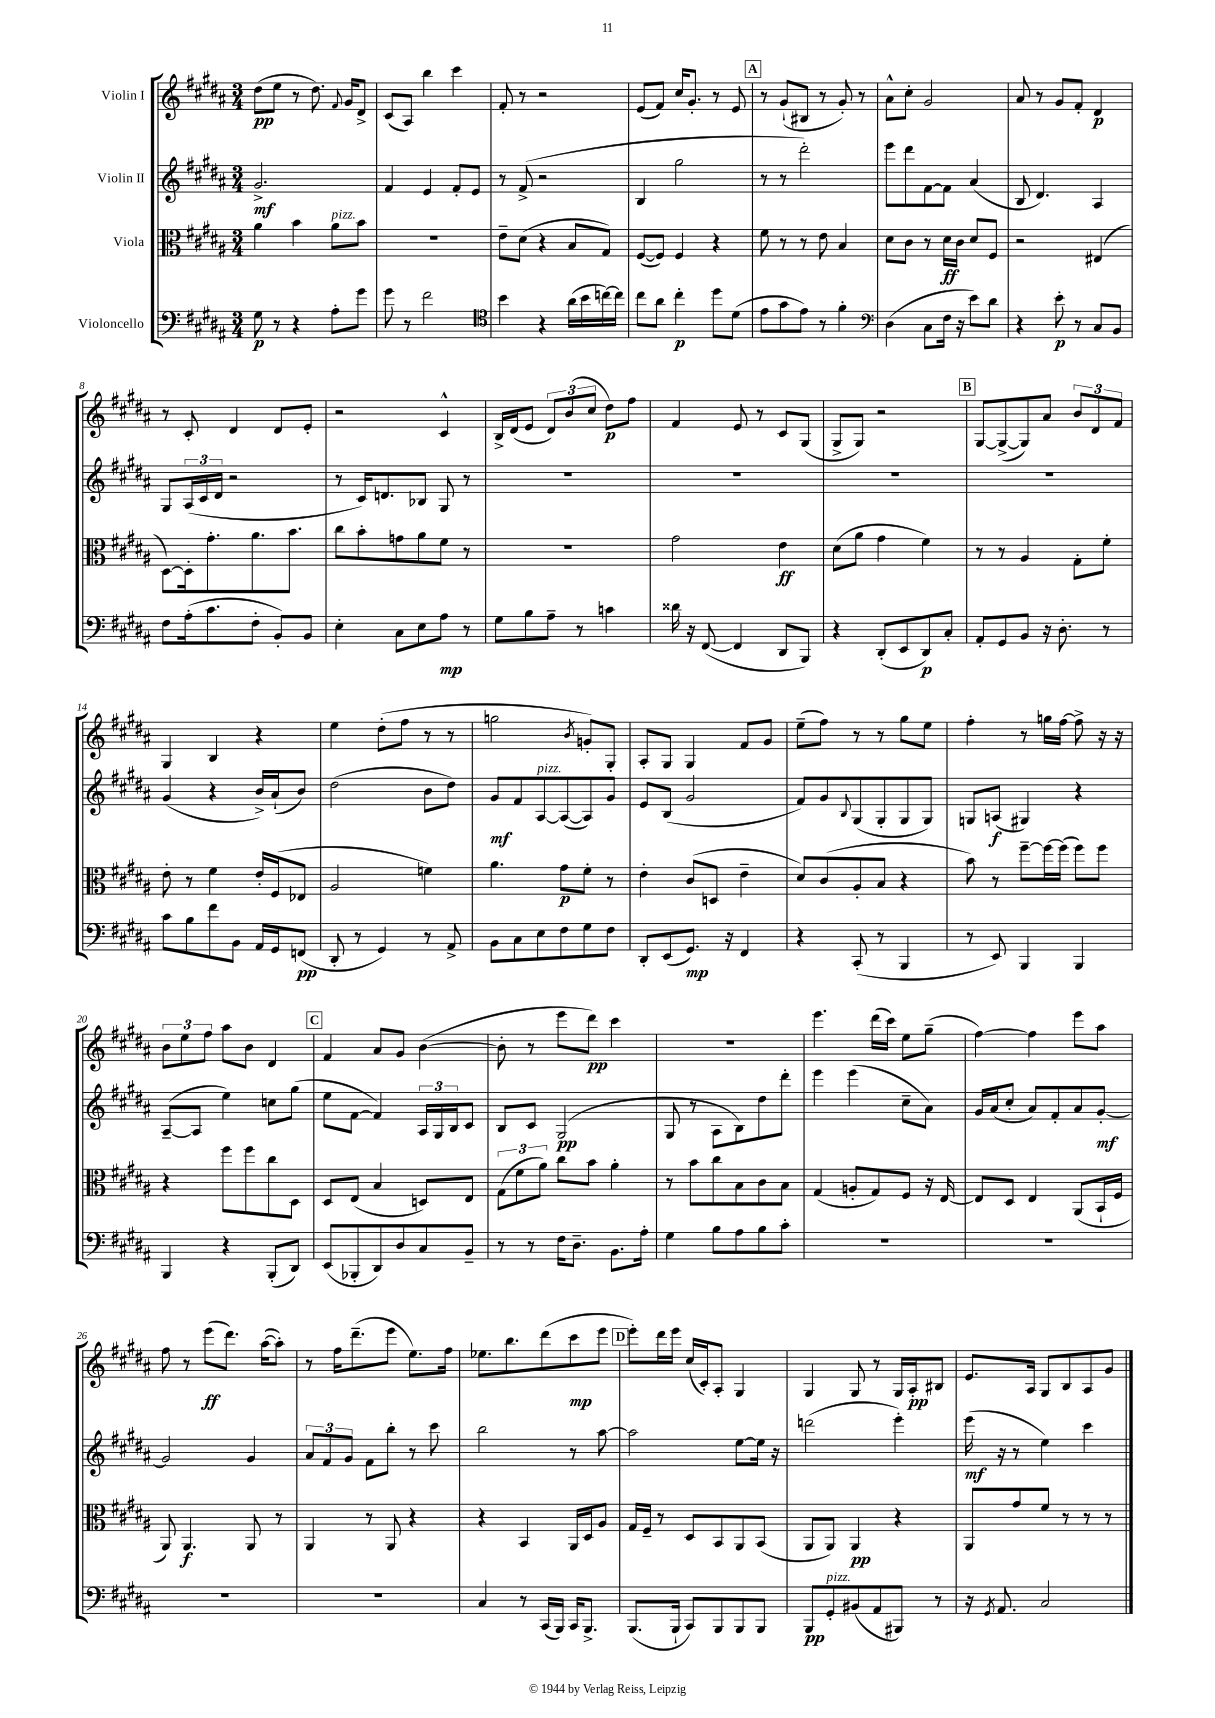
<<
\new StaffGroup <<
\new Staff = "s0" \with { instrumentName = "Violin I" } {
    \clef treble \key b \major \numericTimeSignature \time 3/4
    dis''8\pp( e''8 r8 dis''8.) \appoggiatura { fis'8 } gis'16 dis'8-> |
    cis'8( ais8) b''4 cis'''4 |
    fis'8-. r8 r2 |
    e'8( fis'8) cis''16 gis'8.-. r8 e'8 |
    \mark \markup { \box "A" } r8 gis'8-!( bis8 r8 gis'8-.) r8 |
    ais'8-^ cis''8-. gis'2 |
    ais'8 r8 gis'8 fis'8-. dis'4\p |
    r8 cis'8-. dis'4 dis'8 e'8-. |
    r2 cis'4-^ |
    b16-> dis'16( e'8 \tuplet 3/2 { dis'8) b'8( cis''8 } dis''8\p) fis''8 |
    fis'4 e'8 r8 cis'8 gis8( |
    gis8-> gis8) r2 |
    \mark \markup { \box "B" } gis8~ gis8~->( gis8) ais'8 \tuplet 3/2 { b'8 dis'8 fis'8 } |
    gis4 b4 r4 |
    e''4 dis''8-.( fis''8 r8 r8 |
    g''2 \acciaccatura { b'8 } g'8-.) gis8-. |
    ais8-. gis8 gis4 fis'8 gis'8 |
    e''8--( fis''8) r8 r8 gis''8 e''8 |
    fis''4-. r8 g''16 fis''16~ fis''8-> r16 r16 |
    \tuplet 3/2 { b'8 e''8 fis''8 } ais''8 b'8 dis'4 |
    \mark \markup { \box "C" } fis'4 ais'8 gis'8 b'4~( |
    b'8-. r8 e'''8 dis'''8\pp) cis'''4 |
    R2. |
    e'''4. dis'''16( cis'''16) e''8 gis''8--( |
    fis''4~) fis''4 e'''8 ais''8 |
    fis''8 r8 e'''8\ff( dis'''8.) ais''16~( ais''8-.) |
    r8 fis''16 dis'''8.--( e'''8 e''8.) fis''16 |
    ees''8. b''8. dis'''8( cis'''8\mp e'''8 |
    \mark \markup { \box "D" } e'''8-.) dis'''16 e'''16 cis''16( cis'16-.) ais8-. gis4 |
    gis4 gis8 r8 gis16 ais16-.\pp bis8 |
    e'8. ais16 gis8 b8 ais8 gis'8 \bar "|." |
}
\new Staff = "s1" \with { instrumentName = "Violin II" } {
    \clef treble \key b \major \numericTimeSignature \time 3/4
    gis'2.->\mf |
    fis'4 e'4 fis'8-. e'8 |
    r8 fis'8->( r2 |
    b4 gis''2 |
    \mark \markup { \box "A" } r8 r8 dis'''2-.) |
    e'''8 dis'''8 fis'8~ fis'8 ais'4( |
    b8 dis'4.) ais4 |
    gis8 \tuplet 3/2 { ais16( cis'16 dis'16 } r2 |
    r8 cis'16) d'8. bes8 gis8 r8 |
    R2. |
    R2. |
    R2. |
    \mark \markup { \box "B" } R2. |
    gis'4( r4 b'16->) ais'16-!( b'8) |
    dis''2( b'8 dis''8) |
    gis'8\mf fis'8 ais8~^\markup { \italic "pizz." } ais8~( ais8) gis'8 |
    e'8 b8( gis'2 |
    fis'8) gis'8 \appoggiatura { b8 } gis8( gis8-. gis8 gis8) |
    g8 a8\f( gis4) r4 |
    ais8~--( ais8 e''4) c''8 gis''8( |
    \mark \markup { \box "C" } e''8 fis'8~ fis'4) \tuplet 3/2 { ais16 gis16 b16 } cis'8 |
    b8 cis'8 gis2\pp( |
    gis8 r8 ais8 b8) dis''8 dis'''8-. |
    e'''4 e'''4( cis''8-- ais'8) |
    gis'16 ais'16( cis''8-. ais'8) fis'8-. ais'8 gis'8~-.\mf |
    gis'2 gis'4 |
    \tuplet 3/2 { ais'8 fis'8 gis'8 } fis'8 b''8-. r8 cis'''8 |
    b''2 r8 ais''8~ |
    \mark \markup { \box "D" } ais''2 e''8~ e''16 r16 |
    d'''2( e'''4-.) |
    e'''16\mf( r16 r8 e''4) cis'''4 \bar "|." |
}
\new Staff = "s2" \with { instrumentName = "Viola" } {
    \clef alto \key b \major \numericTimeSignature \time 3/4
    ais'4 b'4 ais'8^\markup { \italic "pizz." } b'8 |
    R2. |
    e'8-- dis'8( r4 b8 gis8) |
    fis8~( fis8) fis4 r4 |
    \mark \markup { \box "A" } fis'8 r8 r8 e'8 b4 |
    dis'8 cis'8 r8 dis'16\ff cis'16 dis'8 fis8 |
    r2 eis4( |
    dis8~) dis16-. gis'8.-. ais'8. b'8. |
    cis''8 b'8-. g'8 ais'8 fis'8 r8 |
    R2. |
    gis'2 e'4\ff |
    dis'8( ais'8 gis'4 fis'4) |
    \mark \markup { \box "B" } r8 r8 ais4 gis8-. fis'8-. |
    e'8-. r8 fis'4 e'16-. fis16( ees8 |
    ais2 f'4) |
    ais'4. gis'8\p fis'8-. r8 |
    e'4-. cis'8( d8 e'4-- |
    dis'8) cis'8( ais8-. b8 r4 |
    b'8) r8 fis''8~-- fis''16~ fis''16( fis''8) fis''8 |
    r4 fis''8 fis''8 cis''8 dis8 |
    \mark \markup { \box "C" } dis8 e8( b4 d8) e8 |
    \tuplet 3/2 { gis8( fis'8 ais'8) } cis''8 b'8 ais'4-. |
    r8 b'8 cis''8 b8 cis'8 b8 |
    gis4( a8-. gis8) fis8 r16 e16~ |
    e8 dis8 e4 ais,8( b,16-! fis16 |
    ais,8) ais,4.\f ais,8 r8 |
    ais,4 r8 ais,8 r4 |
    r4 b,4 ais,16 dis16 ais8 |
    \mark \markup { \box "D" } gis16 fis16-- r8 dis8 b,8 ais,8 b,8( |
    ais,8 ais,8) ais,4\pp r4 |
    ais,8 gis'8 fis'8 r8 r8 r8 \bar "|." |
}
\new Staff = "s3" \with { instrumentName = "Violoncello" } {
    \clef bass \key b \major \numericTimeSignature \time 3/4
    gis8\p r8 r4 ais8-. gis'8 |
    gis'8 r8 fis'2 |
    \clef tenor b'4 r4 ais'16( b'16 c''16~) c''16 |
    cis''8 ais'8 cis''4-.\p dis''8 dis'8( |
    \mark \markup { \box "A" } e'8 gis'8 e'8) r8 fis'4-. |
    \clef bass dis4( cis8 fis16 r16 e'8) dis'8 |
    r4 e'8-.\p r8 cis8 b,8 |
    fis8 ais16-.( cis'8. fis8-. b,8-.) b,8 |
    e4-. cis8 e8 ais8\mp r8 |
    gis8 b8 ais8-- r8 c'4 |
    disis'16 r16 fis,8~( fis,4 dis,8 b,,8) |
    r4 dis,8-.( e,8 dis,8\p) cis8-. |
    \mark \markup { \box "B" } ais,8-. gis,8 b,8 r16 dis8.-. r8 |
    cis'8 b8 fis'8 b,8 ais,16 gis,16 f,8\pp( |
    dis,8-. r8 gis,4) r8 ais,8-> |
    b,8 cis8 e8 fis8 gis8 fis8 |
    dis,8-. e,8( gis,8.\mp) r16 fis,4 |
    r4 cis,8-.( r8 b,,4 |
    r8 e,8) b,,4 b,,4 |
    b,,4 r4 b,,8-.( dis,8) |
    \mark \markup { \box "C" } e,8( bes,,8-. dis,8) dis8 cis8 b,8-- |
    r8 r8 fis16 dis8.-- b,8. ais16-. |
    gis4 b8 ais8 b8 cis'8-. |
    R2. |
    R2. |
    R2. |
    R2. |
    cis4 r8 cis,16( b,,16) cis,16 b,,8.-> |
    \mark \markup { \box "D" } b,,8.( b,,16-! cis,8) b,,8 b,,8 b,,8 |
    b,,8\pp gis,8-.^\markup { \italic "pizz." } bis,8( ais,8 bis,,8) r8 |
    r16 \acciaccatura { gis,8 } ais,8. cis2 \bar "|." |
}
>>
>>
